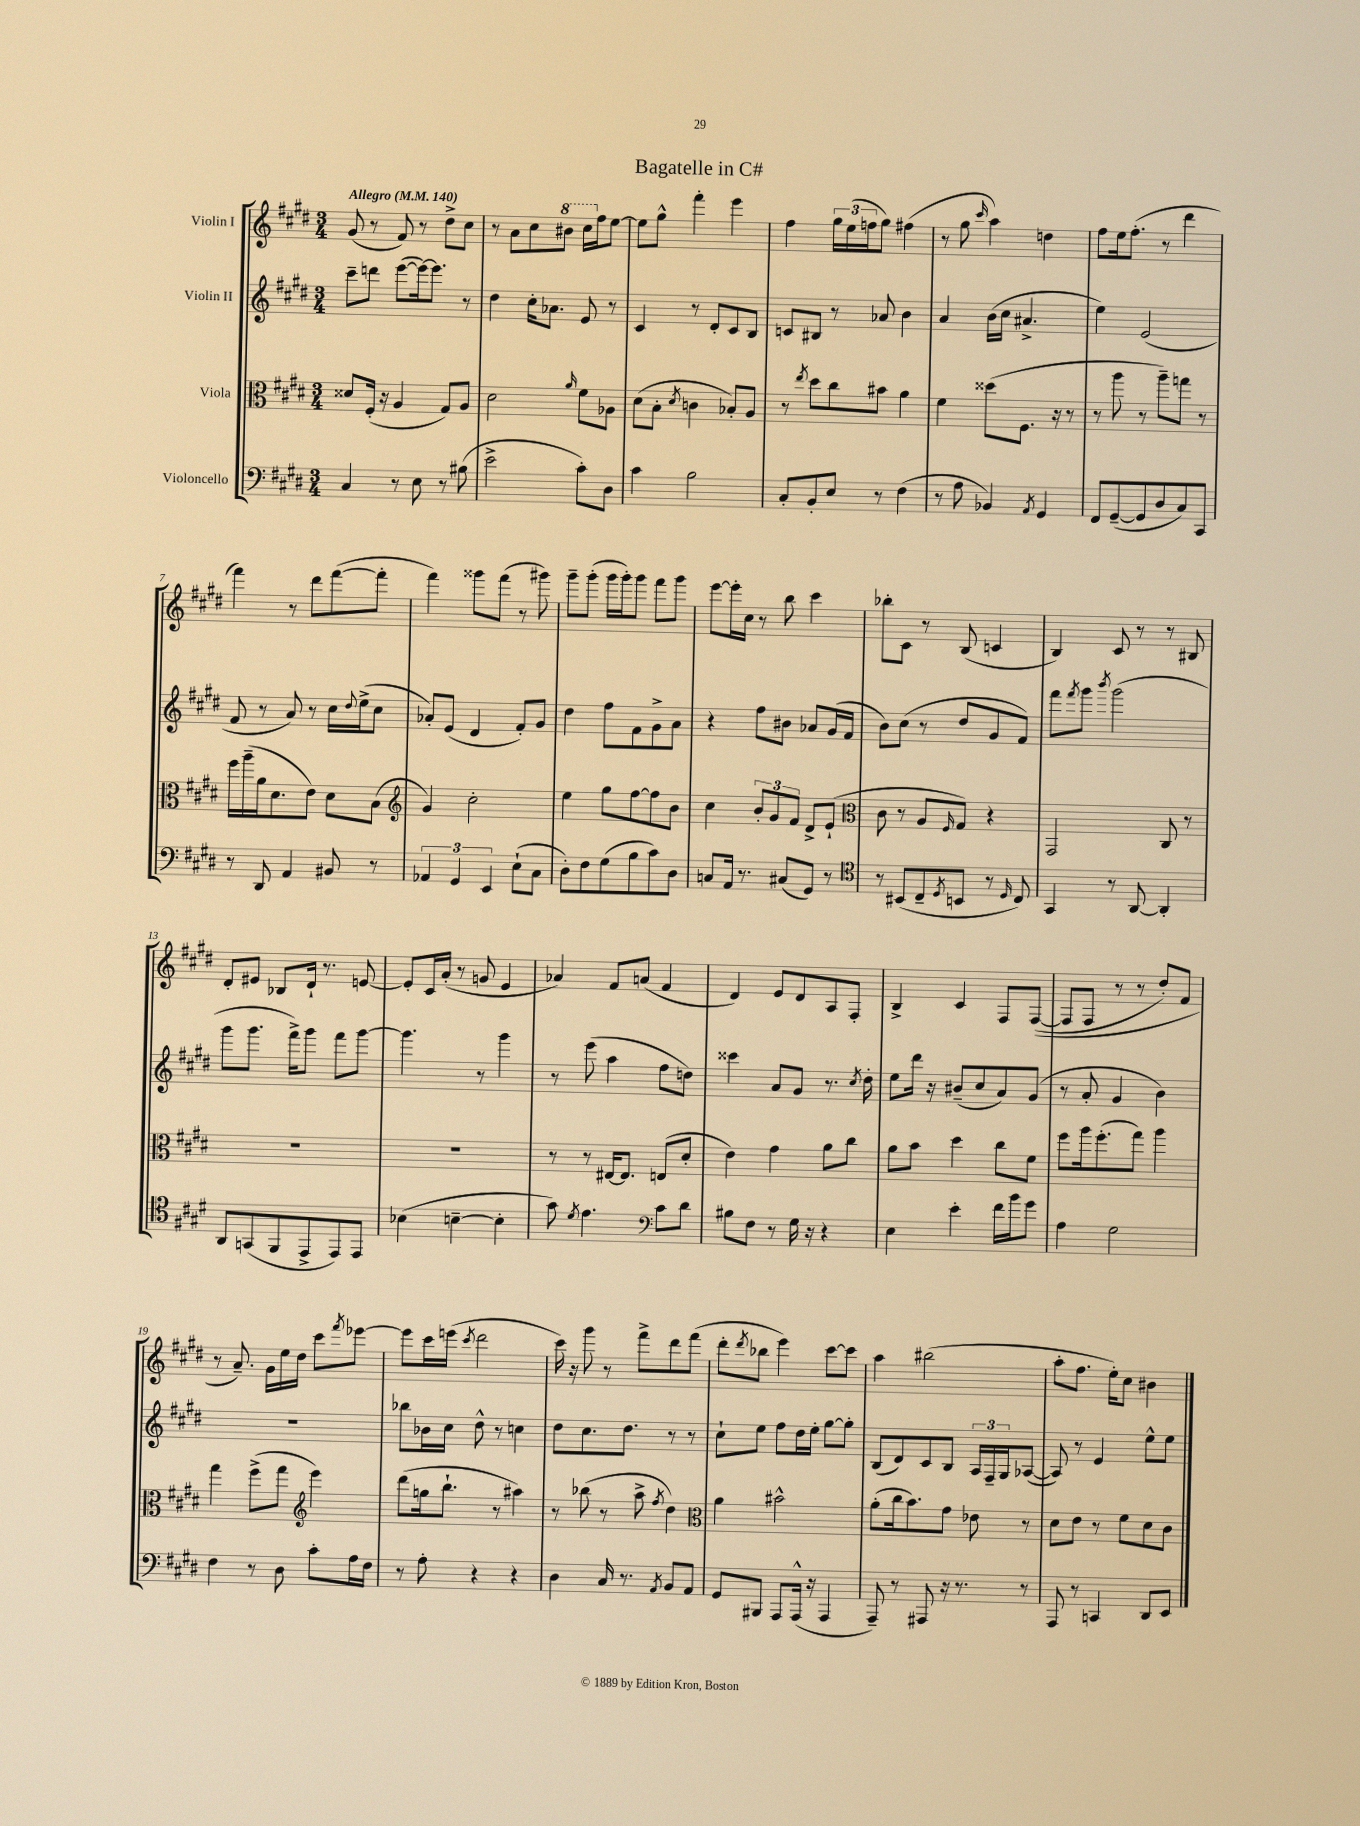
\header { title = "Bagatelle in C#" }
<<
\new StaffGroup <<
\new Staff = "s0" \with { instrumentName = "Violin I" } {
    \clef treble \key e \major \numericTimeSignature \time 3/4 \tempo "Allegro" 4 = 140
    gis'8( r8 fis'8) r8 dis''8-> cis''8 |
    r8 a'8 cis''8 \ottava #1 bis''8 cis'''16 \ottava #0 fis''16 e''8~ |
    e''8 gis''8-^ fis'''4-. e'''4 |
    fis''4 \tuplet 3/2 { gis''16 e''16( f''16 } gis''8) fis''4( |
    r8 gis''8 \grace { cis'''16 } a''4) d''4 |
    fis''8 e''16 fis''8.-.( r8 dis'''4 |
    fis'''4) r8 dis'''8 fis'''8~( fis'''8-. |
    fis'''4) gisis'''8 fis'''8( r8 gis'''8) |
    gis'''8-- gis'''8-.( gis'''16 gis'''16-.) gis'''8 fis'''8 gis'''8 |
    e'''8~ e'''16-. cis''16 r8 b''8 cis'''4 |
    bes''8-. cis'8 r8 b8( c'4 |
    b4) cis'8 r8 r8 bis8 |
    dis'8-. eis'8 bes8 dis'16-! r8. e'8~ |
    e'8-. cis'16 a'16-.( r8 g'8 e'4 |
    aes'4) fis'8 a'8( fis'4 |
    dis'4) e'8 dis'8 a8 fis8-. |
    b4-> cis'4 fis8 fis8~(\( |
    fis8 fis8 r8 r8 dis''8-.) fis'8 |
    r8 a'8.--\) gis'16 e''16 dis''16 cis'''8 \acciaccatura { fis'''8 } ees'''8~ |
    ees'''8 cis'''16 e'''16( \acciaccatura { cis'''8 } dis'''2 |
    cis'''16) r16 gis'''8 r8 fis'''8-> dis'''8 fis'''8( |
    dis'''8-. \acciaccatura { dis'''8 } bes''8 e'''4) cis'''8~ cis'''8 |
    a''4 bis''2( |
    a''8-. fis''8. e''16-.) cis''8 bis'4 \bar "|." |
}
\new Staff = "s1" \with { instrumentName = "Violin II" } {
    \clef treble \key e \major \numericTimeSignature \time 3/4
    cis'''8-- d'''8 e'''8~( e'''16~) e'''8. r8 |
    dis''4 cis''16-. aes'8. e'8 r8 |
    cis'4 r8 dis'8-. cis'8 b8 |
    c'8 bis8 r8 aes'8 b'4 |
    a'4 b'16( cis''16 ais'4.-> |
    e''4) e'2( |
    fis'8 r8 a'8) r8 cis''16 \appoggiatura { dis''8 } e''16->( cis''8 |
    aes'8-.) e'8( dis'4 fis'8-.) gis'8 |
    dis''4 fis''8 fis'8 gis'8-> a'8 |
    r4 fis''8 bis'8 aes'8 gis'16( fis'16 |
    b'8) cis''8( r8 dis''8 gis'8 fis'8) |
    fis'''8 \acciaccatura { fis'''8 } gis'''8 \acciaccatura { b'''8 } gis'''2( |
    gis'''8 gis'''8. fis'''16->) gis'''8 fis'''8 gis'''8~ |
    gis'''4. r8 gis'''4 |
    r8 e'''8( a''4 fis''8 d''8) |
    cisis'''4 a'8 gis'8 r8. \acciaccatura { cis''8 } dis''16-. |
    e''8 dis'''16 r16 bis'8--( cis''8 a'8) gis'8( |
    r8 a'8-. gis'4 b'4) |
    R2. |
    bes''8 bes'16 cis''16 dis''8-^ r8 c''4 |
    dis''8 cis''8. dis''8. r8 r8 |
    cis''8-! e''8 fis''8 dis''16 e''16-. gis''8~ gis''8-. |
    b8( dis'8) cis'8 b8 \tuplet 3/2 { a16 fis16-- gis16 } aes8~( |
    aes8) r8 e'4 e''8-^ e''8 \bar "|." |
}
\new Staff = "s2" \with { instrumentName = "Viola" } {
    \clef alto \key e \major \numericTimeSignature \time 3/4
    disis'8 fis16-.( r16 a4 gis8) a8 |
    dis'2 \grace { a'16 } fis'8 aes8 |
    dis'8( b8-. \acciaccatura { dis'8 } c'4 bes8-.) a8 |
    r8 \acciaccatura { e''8 } dis''8 cis''8 bis'8 a'4 |
    fis'4 disis''8( fis8. r16 r8 |
    r8 a''8 r8 a''8--) g''8 r8 |
    fis''16 a''16--( a'16 dis'8. e'8) dis'8 b8( |
    \clef treble gis'4) cis''2-. |
    e''4 gis''8 fis''8~ fis''8 b'8 |
    cis''4 \tuplet 3/2 { b'8-. gis'8 fis'8 } dis'8-> e'8-!( |
    \clef alto cis'8 r8 a8 \grace { fis16 } gis8) r4 |
    gis,2 cis8 r8 |
    R2. |
    R2. |
    r8 r8 eis16~ eis8. e8( dis'8-. |
    e'4) gis'4 a'8 cis''8 |
    a'8 b'8 dis''4 cis''8 fis'8 |
    fis''8 a''16 fis''8.-.( gis''8) a''4 |
    gis''4 fis''8->( gis''8 \clef treble e'''4) |
    dis'''8( g''16 b''8.-! r8 ais''4) |
    r8 bes''8( r8 a''8-> \acciaccatura { fis''8 } dis''4) |
    \clef alto a'4 bis'2-^ |
    a'8-.( cis''16 b'8.) gis'8 ees'8 r8 |
    dis'8 e'8 r8 fis'8 dis'8 cis'8 \bar "|." |
}
\new Staff = "s3" \with { instrumentName = "Violoncello" } {
    \clef bass \key e \major \numericTimeSignature \time 3/4
    cis4 r8 e8 r8 bis8( |
    e'2-> cis'8-.) dis8 |
    cis'4 b2 |
    cis8-. b,8-. e8 r8 fis4( |
    r8 a8 bes,4) \acciaccatura { a,8 } gis,4 |
    fis,8 gis,8~--( gis,8 dis8 cis8) cis,8 |
    r8 dis,8 a,4 bis,8 r8 |
    \tuplet 3/2 { aes,4 gis,4 e,4 } e8-!( cis8 |
    dis8-.) fis8 gis8( b8 cis'8) dis8 |
    c8 a,16 r8. cis8( gis,8) r8 |
    \clef tenor r8 bis,8( cis8-- \acciaccatura { dis8 } b,8 r8 \grace { dis16 } cis8) |
    gis,4 r8 a,8~ a,4-. |
    a,8 g,8( fis,8 e,8-> e,8) e,8 |
    bes4( b4~-- b4-. |
    gis'8) \acciaccatura { dis'8 } e'4. \clef bass cis'8 dis'8 |
    bis8 fis8 r8 gis16 r16 r4 |
    e4 e'4-. fis'16 b'16 gis'8 |
    a4 gis2 |
    fis4 r8 dis8 cis'8-. a16 fis16 |
    r8 a8-. r4 r4 |
    dis4 cis16 r8. \acciaccatura { a,8 } b,8 a,8 |
    gis,8 bis,,8 a,,8 a,,16-^( r16 a,,4 |
    a,,8--) r8 ais,,8 r16 r8. r8 |
    a,,8 r8 c,4 dis,8 e,8 \bar "|." |
}
>>
>>
